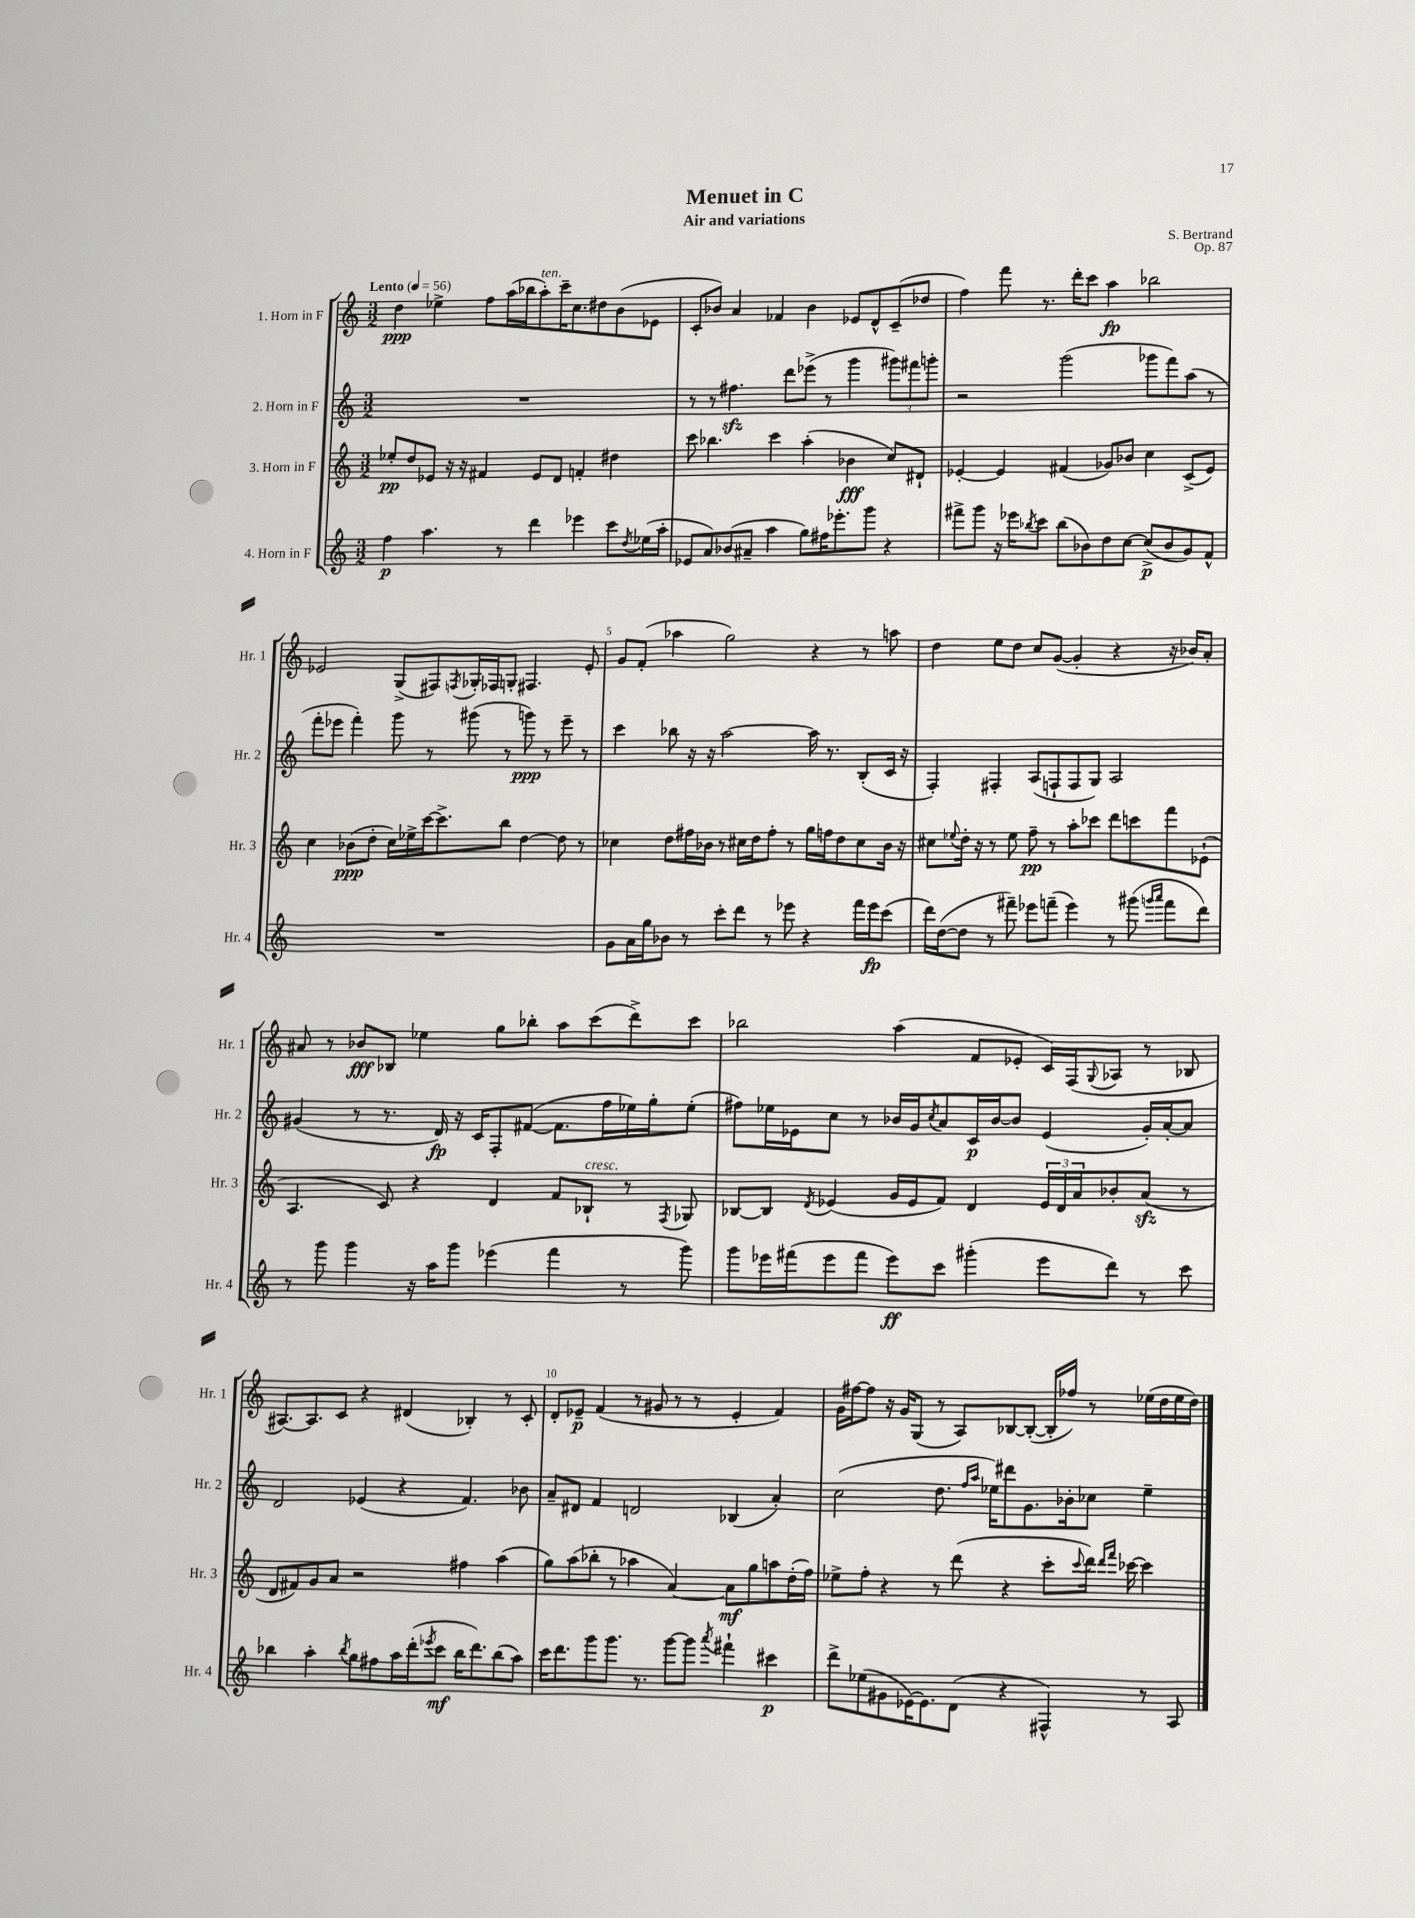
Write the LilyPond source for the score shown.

\header { title = "Menuet in C" composer = "S. Bertrand" subtitle = "Air and variations" opus = "Op. 87" }
<<
\new StaffGroup <<
\new Staff = "s0" \with { instrumentName = "1. Horn in F" shortInstrumentName = "Hr. 1" } {
    \clef treble \key c \major \numericTimeSignature \time 3/2 \tempo "Lento" 4 = 56
    d''4\ppp ees''4-> f''8 a''16( bes''16 a''8-.^\markup { \italic "ten." }) c'''16-- c''8. dis''8 b'8( ees'8 |
    c'8-. bes'8) a'4 fes'4 bes'4 ees'8 d'8-^ c'8--( des''8 |
    f''4) f'''8 r8. d'''16-. c'''8 a''4\fp bes''2 |
    ees'2 g8->( fis8) \acciaccatura { f8 } ges16-. fes16 g8-. fis4. ees'8-. |
    g'8 f'8-.( aes''4 g''2) r4 r8 a''8 |
    d''4 e''8 d''8 c''8 g'8~( g'4-. r4 r16 bes'16) a'8-. |
    ais'8 r8 bes'8\fff bes8 ees''4 g''8 bes''8-. a''8 c'''8( d'''8->) c'''8 |
    bes''2 a''4( f'8 ees'8-. c'16) f16( \appoggiatura { g8 } aes8 r8 bes8 |
    ais8.~) ais8. c'8 r4 dis'4( bes4-.) r8 c'8-. |
    d'8-. ees'8--\p f'4( r8 gis'8 r8 r8 ees'4-. f'4) |
    g'16 fis''16~ fis''8 r16 g'16 g8( r8 a8) bes8~ bes8~-.( bes16-. fes''16) r8 ees''16( d''16 ees''16 d''16) \bar "|." |
}
\new Staff = "s1" \with { instrumentName = "2. Horn in F" shortInstrumentName = "Hr. 2" } {
    \clef treble \key c \major \numericTimeSignature \time 3/2
    R1. |
    r8 r8 fis''4.\sfz d'''8 ees'''8->( r8 g'''4 \tuplet 3/2 { gis'''8) fis'''8 g'''8-. } |
    r2 g'''2( ges'''8 f'''8) a''8( r8 |
    f'''8-. ees'''8 f'''4-.) g'''8 r8 gis'''8( r8 g'''8\ppp) r8 ees'''8-- r8 |
    c'''4 bes''8 r16 r16 a''2~ a''16 r8. b8-.( c'16 r16 |
    f4-.) fis4-. a8( f8-! f8 g8) a2 |
    gis'4( r8 r8. d'16\fp) r16 c'16 f8-. fis'8~( fis'8. f''16 ees''16) g''16-. ees''8-.( |
    fis''8) ees''16 ees'16 c''8 r8 bes'16 g'16 \acciaccatura { c''8 } a'8 c'16\p bes'16~ bes'8 ees'4( g'16-.) a'16~-. a'8 |
    d'2 ees'4( r4 f'4.) bes'8 |
    a'8-- dis'8 f'4 d'2 bes4( a'4-.) |
    c''2( d''8. \grace { f''16 a''16 } ees''16) dis'''8 g'8. bes'16-. ces''8 ees''4-- \bar "|." |
}
\new Staff = "s2" \with { instrumentName = "3. Horn in F" shortInstrumentName = "Hr. 3" } {
    \clef treble \key c \major \numericTimeSignature \time 3/2
    ees''8-.\pp d''8 ees'8 r16 r16 fis'4 ees'8 d'8 f'4-. dis''4 |
    c'''8 bes''4. c'''4 a''4-.( bes'4\fff c''8) dis'8-! |
    ees'4~-. ees'4 fis'4( ges'8) bes'8 c''4 c'8->( ees'8) |
    c''4 bes'8\ppp( d''8-. c''16) ees''16-> c'''16~ c'''8.-> b''8 d''4~ d''8 r8 |
    ces''4 d''8 fis''16 bes'16 r8 cis''16 d''16 fis''8-. r8 g''16 f''16 d''8 cis''8 bes'16 r16 |
    cis''8 \appoggiatura { ees''8 } d''16-. r16 r8 ees''8 f''8--\pp r8 a''8-. ces'''8 d'''8 c'''8 f'''8 ees'8-!( |
    a4. c'8) r4 d'4 f'8 bes8-!^\markup { \italic "cresc." } r8 \acciaccatura { f8 } ges8 |
    bes8~ bes8 \acciaccatura { d'8 } ees'4( g'16 ees'16 f'8) d'4 \tuplet 3/2 { ees'16 d'16 a'16 } bes'8-. a'8\sfz( r8 |
    d'8 fis'8) g'8 a'8 r2 fis''4 a''4( |
    g''8) a''8( bes''8-. r8 aes''4 a'4~) a'8\mf g''8 a''8 d''16-.( f''16) |
    ees''8-> f''8-. r4 r8 d'''8( r4 c'''8-. \appoggiatura { c'''8 } d'''16) \grace { d'''16 f'''16 } ces'''16~ ces'''4 \bar "|." |
}
\new Staff = "s3" \with { instrumentName = "4. Horn in F" shortInstrumentName = "Hr. 4" } {
    \clef treble \key c \major \numericTimeSignature \time 3/2
    f''4\p a''4. r8 d'''4 ees'''4 c'''8 \acciaccatura { d''8 } ees''16( a''16-. |
    ees'8 a'8) bes'8( ais'8-- a''4 g''8) fis''16 ees'''8.-. g'''8 r4 |
    fis'''8-> g'''8 r16 ees'''16 \acciaccatura { bes''8 } c'''8 bes''8( bes'8) d''8 c''8~ c''8->\p( bes'8 g'8) f'8-^ |
    R1. |
    g'8 a'16 g''16 bes'8 r8 c'''8-. d'''8 r8 ees'''8 r4 f'''16 ees'''16\fp c'''8( |
    d'''16) d''16~( d''8 r8 fis'''8--) ees'''8 f'''8--( ees'''4) r8 gis'''8( \grace { g'''16 a'''16 } f'''8 d'''8) |
    r8 g'''8 g'''4 r16 a''16 g'''8 ees'''4( f'''4 r8 g'''8) |
    g'''8 ees'''16 fis'''16( ees'''8 fis'''8 ees'''8\ff) c'''8 gis'''4-.( ees'''8 d'''8) r8 c'''8 |
    bes''4 a''4-. \acciaccatura { bes''8 } g''8 fis''8 a''16 d'''16-.( \acciaccatura { ees'''8 } c'''8\mf bes''16 d'''8.) bes''8( a''8) |
    c'''16 d'''8. g'''8 g'''8. r8. g'''8~ g'''8 \acciaccatura { a'''8 } fis'''4-! cis'''4\p |
    d'''8-> ees''8( gis'8 ees'16~) ees'8. d'8( r4 fis4-^) r8 a8 \bar "|." |
}
>>
>>
\layout { \context { \Score \override BarNumber.break-visibility = ##(#f #t #t) barNumberVisibility = #(every-nth-bar-number-visible 5) } }
